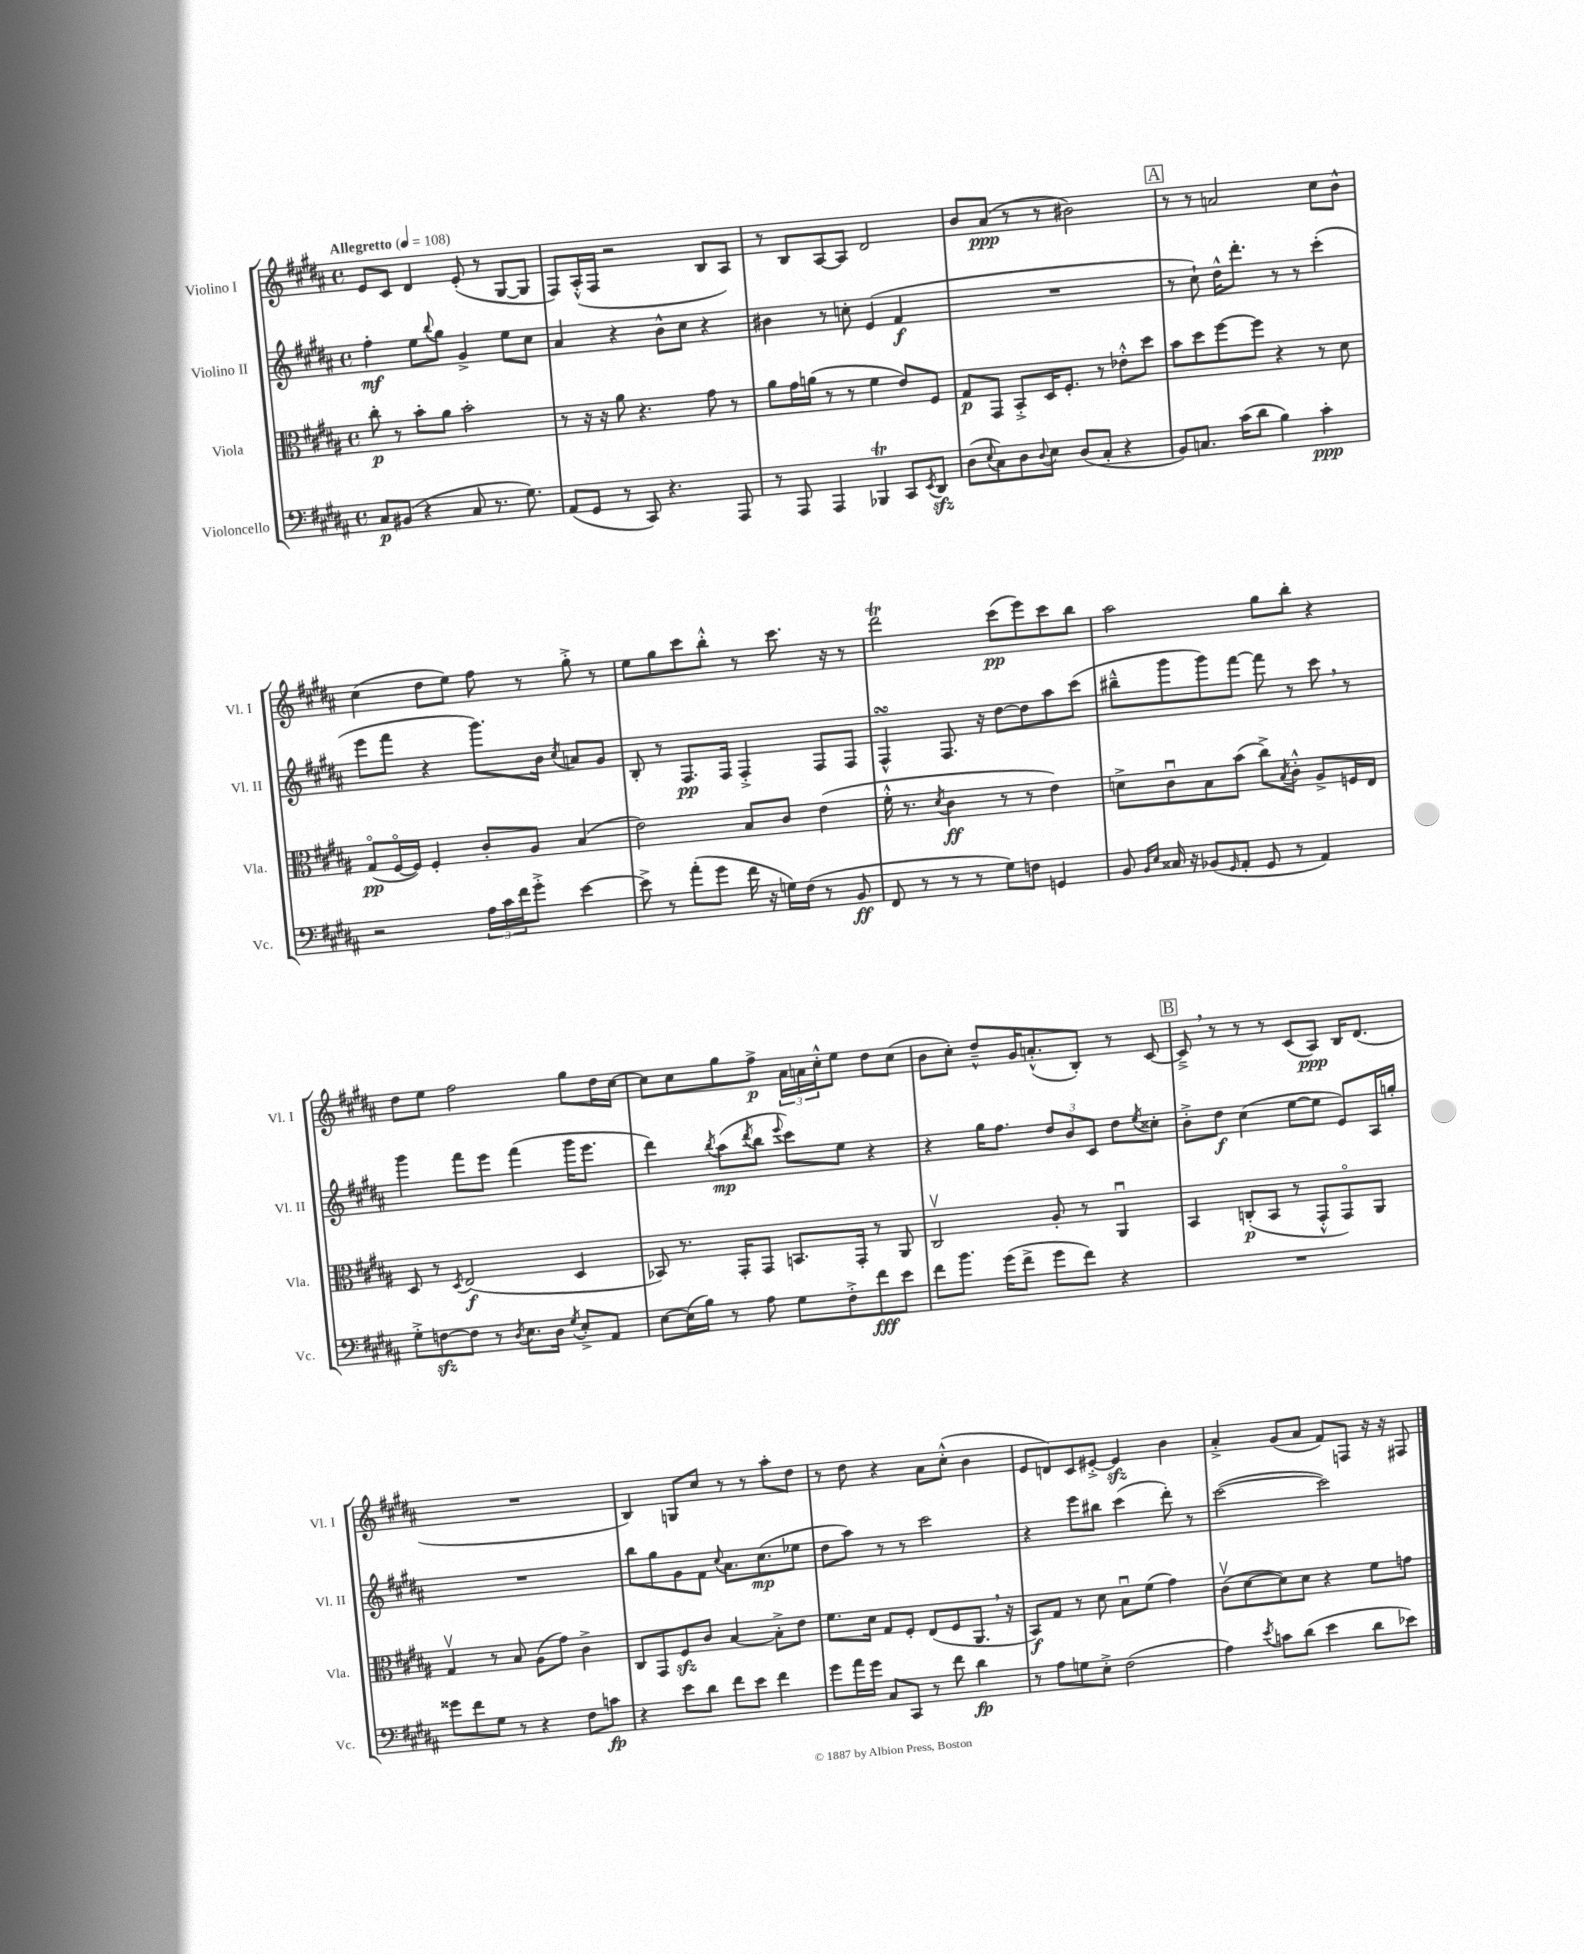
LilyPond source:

<<
\new StaffGroup <<
\new Staff = "s0" \with { instrumentName = "Violino I" shortInstrumentName = "Vl. I" } {
    \clef treble \key b \major \defaultTimeSignature \time 4/4 \tempo "Allegretto" 4 = 108
    e'8 cis'8 dis'4 e'8-.( r8 gis8~ gis8 |
    fis8) ais16-.-^( fis16 r2 b8 ais8) |
    r8 b8 ais8~ ais8 dis'2 |
    b'8 ais'8\ppp( r8 r8 bis'2) |
    \mark \markup { \box "A" } r8 r8 a'2 cis''8 b'8-^ |
    cis''4( dis''8 e''8) fis''8 r8 gis''8-.-> r8 |
    e''8 gis''8 cis'''8 b''8-.-^ r8 cis'''8. r16 r8 |
    dis'''2\trill cis'''8\pp( e'''8) cis'''8 b''8 |
    ais''2 gis''8 b''8-. r4 |
    dis''8 e''8 fis''2 gis''8 dis''16 cis''16~ |
    cis''8 cis''8 gis''8 fis''8->\p \tuplet 3/2 { ais'16 a'16 cis''16-.-^ } e''8 dis''8 cis''8( |
    b'8 cis''8-.) dis''8---^ gis'16 a'8.-.-^( b8-.) r8 cis'8~ |
    \mark \markup { \box "B" } cis'8---> \breathe r8 r8 r8 cis'8( ais8\ppp) b16 dis'8.( |
    R1 |
    b4) g8 cis''8 r8 r8 ais''8-. dis''8 |
    r8 dis''8 r4 ais'8 cis''8-.-^( b'4 |
    e'8 d'8) cis'8 eis'8~-.-> eis'4\sfz b'4 |
    ais'4-.-> gis'8( ais'8 fis'8) f8 r16 r16 fis8 \bar "|." |
}
\new Staff = "s1" \with { instrumentName = "Violino II" shortInstrumentName = "Vl. II" } {
    \clef treble \key b \major \defaultTimeSignature \time 4/4
    fis''4-.\mf e''8 \appoggiatura { b''8 } gis''8 gis'4-> e''8 cis''8 |
    ais'4 r4 b'8-^ cis''8 r4 |
    bis'4 r8 c''8-. e'4( fis'4\f |
    R1 |
    \mark \markup { \box "A" } r8 cis''8-!) dis''16-^ dis'''8.-. r8 r8 cis'''4-.( |
    e'''8 fis'''8 r4 gis'''8.) b'16 \acciaccatura { cis''8 } a'8 gis'8 |
    b8-. r8 fis8.\pp fis16 fis4-.-> fis8 fis8 |
    fis4-^\turn fis8. r16 dis''8~ dis''8 ais''8 cis'''8( |
    bis''8---^ gis'''8 gis'''8) fis'''8~ fis'''8 r8 cis'''8 \breathe r8 |
    gis'''4 fis'''8 e'''8 fis'''4( gis'''16 e'''8. |
    dis'''4) \acciaccatura { b''8 } ais''8\mp( \acciaccatura { dis'''8 } b''8 \appoggiatura { e'''8 } cis'''8) e''8 r4 |
    r4 gis''16 fis''8. \tuplet 3/2 { dis''8 b'8 cis'8 } dis''8 \acciaccatura { e''8 } cisis''8-. |
    \mark \markup { \box "B" } b'8-.-> dis''8\f cis''4( e''8~ e''8 e'8) ais16 g''16-. |
    R1 |
    b''8 gis''8 gis'8 fis'8 \appoggiatura { cis''8 } ais'8. cis''8.\mp( ees''8 |
    dis''8 ais''8) r8 r8 cis'''2 |
    r4 e'''8 bis''8 cis'''4( dis'''8-.) r8 |
    cis'''2~( cis'''2) \bar "|." |
}
\new Staff = "s2" \with { instrumentName = "Viola" shortInstrumentName = "Vla." } {
    \clef alto \key b \major \defaultTimeSignature \time 4/4
    cis''8-.\p r8 b'8-. ais'8 b'2-. |
    r8 r16 r16 ais'8 r4. gis'8 r8 |
    ais'8 gis'16 a'16( r8 r8 fis'4 e'8) fis8 |
    gis8\p gis,8 b,8-.-> dis16 fis8.-. r8 ees'8-.-^ dis''8 |
    \mark \markup { \box "A" } b'8 dis''8 fis''8~ fis''8 r4 r8 dis'8 |
    gis8\flageolet\pp( fis16~\flageolet fis16) fis4-. cis'8-. ais8 b4( |
    e'2) b8 cis'8 e'4( |
    fis'16-.-^ r8. \acciaccatura { dis'8 } cis'4\ff r8 r8 e'4) |
    d'8-> cis'8\downbow b8 b'8( cis''8->) \acciaccatura { b8 } cis'8-.-^ ais8-> f16 e16 |
    dis8 r8 \acciaccatura { dis8 } e2\f( dis4 |
    bes,8) r8. gis,16-. gis,8 b,8. gis,16-. r8 ais,8 |
    cis2\upbow ais8-. r8 ais,4\downbow |
    \mark \markup { \box "B" } b,4 c8-.\p( b,8 r8 gis,8-.-^ gis,8\flageolet) ais,8 |
    gis4\upbow r8 b8 ais8( gis'8) cis'4-> |
    cis8 gis,8 fis8\sfz cis'8 b4~ b8-.-> e'8 |
    fis'8. dis'16 gis8 fis8-. e8( fis8 ais,8. \breathe r16 |
    b,8\f) gis8 r8 dis'8 b8\downbow fis'8( gis'4) |
    cis'8\upbow( dis'8~ dis'8) dis'8 r4 fis'8 g'8 \bar "|." |
}
\new Staff = "s3" \with { instrumentName = "Violoncello" shortInstrumentName = "Vc." } {
    \clef bass \key b \major \defaultTimeSignature \time 4/4
    cis8\p bis,8( r4 cis8 r8. gis8.) |
    ais,8( gis,8 r8 cis,8) r4. ais,,8 |
    r8 ais,,8 ais,,4 bes,,4\trill cis,8 \acciaccatura { e,8 } dis,8\sfz |
    dis8( \appoggiatura { e8 } cis8) dis8 \appoggiatura { dis8 } e8 dis8( cis8-. r4 |
    \mark \markup { \box "A" } b,8) c8. cis'16( dis'8 b4) cis'4-.\ppp |
    r2 \tuplet 3/2 { ais16 cis'16 fis'16 } gis'8-.-> e'4~ |
    e'8-> r8 ais'8-.( gis'8 fis'16 r16 g16) fis16( r8 b,8\ff |
    fis,8 r8 r8 r8 gis8) f8 g,4 |
    b,8 \grace { b,16 e16 } cisis16 r16 bes,8( \grace { gis,16 } ais,8-. gis,8 r8 ais,4) |
    gis8-.-> f8~\sfz f8 r8 \acciaccatura { dis8 } e8. dis16 \acciaccatura { gis8 } e8-.-> ais,8 |
    e8~ e16( b16) r8 ais8 gis8 fis8-.-> fis'8\fff e'8 |
    fis'8 b'8. gis'16( fis'8-> gis'8 fis'8) r4 |
    \mark \markup { \box "B" } R1 |
    gisis'8 fis'8 gis8 r8 r4 fis8 c'8\fp |
    r4 e'8 dis'8 fis'8 e'8 fis'4 |
    gis'8 ais'16 gis'16 cis8 cis,8 r8 fis'8 dis'4\fp |
    r8 ais8 g8 e8-.-> fis2( |
    ais4) \acciaccatura { e'8 } c'8 dis'8( e'4 dis'8 ees'8) \bar "|." |
}
>>
>>
\layout { \context { \Score \remove "Bar_number_engraver" } }
